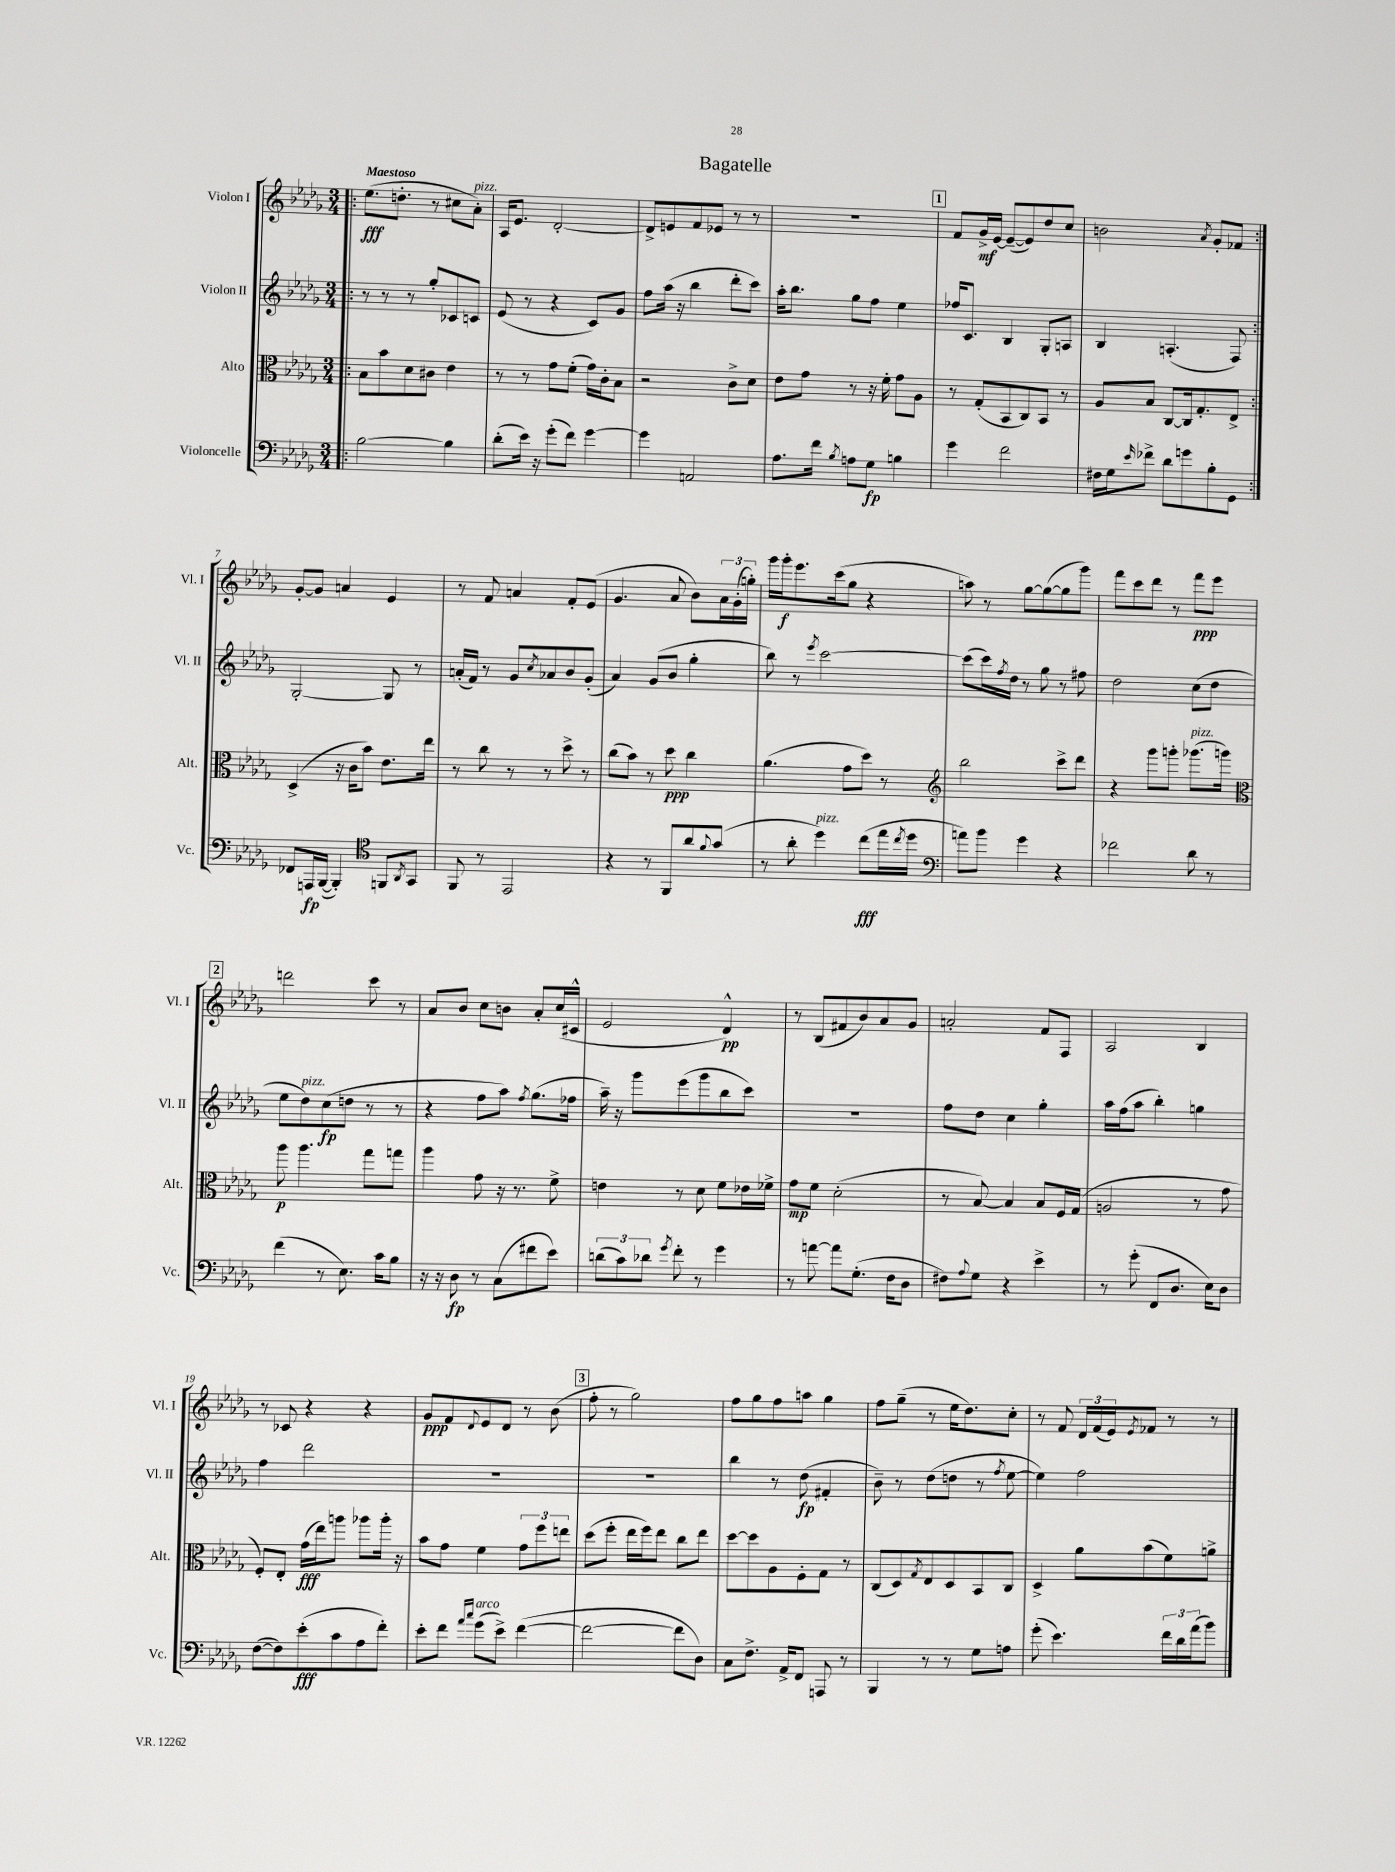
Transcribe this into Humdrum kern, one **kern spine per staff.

**kern	**dynam	**kern	**dynam	**kern	**dynam	**kern	**dynam
*part4	*part4	*part3	*part3	*part2	*part2	*part1	*part1
*staff4	*staff4	*staff3	*staff3	*staff2	*staff2	*staff1	*staff1
*I"Violoncelle	*	*I"Alto	*	*I"Violon II	*	*I"Violon I	*
*I'Vc.	*	*I'Alt.	*	*I'Vl. II	*	*I'Vl. I	*
*clefF4	*	*clefC3	*	*clefG2	*	*clefG2	*
*k[b-e-a-d-g-]	*	*k[b-e-a-d-g-]	*	*k[b-e-a-d-g-]	*	*k[b-e-a-d-g-]	*
*M3/4	*	*M3/4	*	*M3/4	*	*M3/4	*
=1!|:	=1!|:	=1!|:	=1!|:	=1!|:	=1!|:	=1!|:	=1!|:
!	!	!	!	!	!	!LO:TX:a:B:t=Maestoso	!
[2B-\	.	8B-\L	.	8r	.	(8.ee-\L	fff
.	.	8b-\	.	8r	.	.	.
.	.	.	.	.	.	8.ddn'\J	.
.	.	8d-\	.	8r	.	.	.
.	.	8c#X\J	.	8gg-'/L	.	8r	.
4B-\]	.	4e-\	.	8c-X/	.	8cc#X\L	.
!	!	!	!	!	!	!LO:TX:a:i:t=pizz.	!
.	.	.	.	8cn/J	.	8a-'\J)	.
=2	=2	=2	=2	=2	=2	=2	=2
(8d-'\L	.	8r	.	(8e-/	.	16A-/KL	.
.	.	.	.	.	.	8.e-/J	.
16e-\Jk)	.	8r	.	8r	.	.	.
16r	.	.	.	.	.	.	.
(8g-'\L	.	8g-\L	.	4r	.	[2d-'/	.
8f\J)	.	(8f'\J	.	.	.	.	.
[4g-\	.	16g-\LL)	.	8c/L)	.	.	.
.	.	16c'\J	.	.	.	.	.
.	.	8B-\J	.	8g-/J	.	.	.
=3	=3	=3	=3	=3	=3	=3	=3
4g-\]	.	2r	.	8ff\L	.	8d-^/L]	.
.	.	.	.	(16aa-\Jk	.	8en/	.
.	.	.	.	16r	.	.	.
2AAn/	.	.	.	4bb-\	.	8f/	.
.	.	.	.	.	.	8e-X/J	.
.	.	8c^\L	.	8ddd-'\L	.	8r	.
.	.	8d-\J	.	8ccc\J)	.	8r	.
=4	=4	=4	=4	=4	=4	=4	=4
8.A-\L	.	8e-\L	.	16aa-'\KL	.	2.r	.
.	.	.	.	8.bb-\J	.	.	.
.	.	8g-\J	.	.	.	.	.
16f\Jk	.	.	.	.	.	.	.
8qB-/	.	.	.	.	.	.	.
8An\L	.	8r	.	8gg-\L	.	.	.
8G-\J	fp	16r	.	8ff\J	.	.	.
.	.	16f'\	.	.	.	.	.
4Bn\	.	8g-\L	.	4ee-\	.	.	.
.	.	8A-\J	.	.	.	.	.
!!LO:REH:place=s1:t=1
=5	=5	=5	=5	=5	=5	=5	=5
4g-\	.	8r	.	16ff-X/KL	.	8f/L	.
.	.	.	.	8.c/J	.	.	.
.	.	(8G-'/L	.	.	.	16g-^/L	mf
.	.	.	.	.	.	[16e-/JJ	.
2f\	.	8BB-/	.	4B-/	.	(8e-~/L_	.
.	.	8C/)	.	.	.	8e-/])	.
.	.	8BB-/J	.	8G-'/L	.	8dd-/	.
.	.	8r	.	8An/J	.	8cc/J	.
=6	=6	=6	=6	=6	=6	=6	=6
16F#X\LL	.	8A-/L	.	4B-/	.	2bn\	.
16G-\J	.	.	.	.	.	.	.
16qqe-/	.	.	.	.	.	.	.
8f-X^\J	.	8B-/J	.	.	.	.	.
8d-\L	.	[8C/L	.	(4.An'/	.	.	.
8gn\	.	16C/k]	.	.	.	.	.
.	.	8.G-'/	.	.	.	.	.
.	.	.	.	.	.	8qa-/	.
8B-'\	.	.	.	.	.	8g-'/L	.
8GG-\J	.	8E-^/J	.	8F/)	.	8f-X/J	.
!!LO:LB:g=z
=7:|!	=7:|!	=7:|!	=7:|!	=7:|!	=7:|!	=7:|!	=7:|!
8FF-X/L	.	(4D-^/	.	[2G-'/	.	[8g-'/L	.
16AAAn/L	fp	.	.	.	.	8g-/J]	.
([16BBB-/JJ	.	.	.	.	.	.	.
4BBB-'/])	.	16r	.	.	.	4an/	.
.	.	16c\KL	.	.	.	.	.
.	.	8b-\J)	.	.	.	.	.
*clefC4	*	*	*	*	*	*	*
8FFn/L	.	8.e-\L	.	8G-/]	.	4e-/	.
8qAA-/	.	.	.	.	.	.	.
8GG-/J	.	.	.	8r	.	.	.
.	.	16ee-\Jk	.	.	.	.	.
=8	=8	=8	=8	=8	=8	=8	=8
8FF/	.	8r	.	(16an'/LL	.	8r	.
.	.	.	.	16f/JJ)	.	.	.
8r	.	8cc\	.	8r	.	8f/	.
2EE-/	.	8r	.	8g-/L	.	4an/	.
.	.	.	.	8qcc/	.	.	.
.	.	8r	.	8a-X/	.	.	.
.	.	8dd-^\	.	8b-/	.	8f'/L	.
.	.	8r	.	(8g-'/J	.	(8e-/J	.
=9	=9	=9	=9	=9	=9	=9	=9
4r	.	(8cc\L	.	4a-/)	.	4.g-/	.
.	.	8b-\J)	.	.	.	.	.
8r	.	8r	.	(8g-/L	.	.	.
8FF/L	.	8dd-\	ppp	8b-/J	.	8a-/	.
8a-/	.	4cc\	.	4gg-'\	.	8b-\L)	.
8qqf/	.	.	.	.	.	.	.
(8g-/J	.	.	.	.	.	24a-\L	.
.	.	.	.	.	.	(24g-'\	.
.	.	.	.	.	.	24ggn'\JJ)	.
=10	=10	=10	=10	=10	=10	=10	=10
8r	.	(4.a-\	.	8bb-\)	.	16ggg-\LL	.
.	.	.	.	.	.	16ggg-'\J	f
8a-'\	.	.	.	8r	.	8.eee-\	.
.	.	.	.	8qeee-/	.	.	.
!LO:TX:a:i:t=pizz.	!	!	!	!	!	!	!
4dd-\)	.	.	.	[2ccc\	.	.	.
.	.	.	.	.	.	(16ccc\k	.
.	.	8g-\L	.	.	.	8gg-\J	.
(8cc\L	fff	8dd-\J)	.	.	.	4r	.
16ee-\L	.	8r	.	.	.	.	.
8qcc/	.	.	.	.	.	.	.
16dd-\JJ	.	.	.	.	.	.	.
=11	=11	=11	=11	=11	=11	=11	=11
*clefF4	*	*clefG2	*	*	*	*	*
8an\L)	.	2bb-\	.	(8ccc\L]	.	8aan\)	.
8b-\J	.	.	.	16ccc\L)	.	8r	.
.	.	.	.	8qff/	.	.	.
.	.	.	.	16dd-\JJ	.	.	.
4g-\	.	.	.	8r	.	[8gg-\L	.
.	.	.	.	8gg-\	.	(8gg-\_	.
4r	.	8ccc^\L	.	8r	.	8gg-\]	.
.	.	8ddd-\J	.	8ff#X\	.	8ggg-\J)	.
=12	=12	=12	=12	=12	=12	=12	=12
2f-X\	.	4r	.	2dd-\	.	8fff\L	.
.	.	.	.	.	.	8ccc\	.
.	.	8ggg-\L	.	.	.	8ddd-\J	.
.	.	8gggn'\J	.	.	.	8r	.
!	!	!LO:TX:a:i:t=pizz.	!	!	!	!	!
8d-\	.	(8.ggg-X\L	.	(8cc\L	.	8fff\L	ppp
8r	.	.	.	8dd-\J	.	8eee-\J	.
.	.	16gggn\Jk)	.	.	.	.	.
!!LO:LB:g=z
!!LO:REH:place=s1:t=2
=13	=13	=13	=13	=13	=13	=13	=13
*	*	*clefC3	*	*	*	*	*
(4f\	.	8aa-\	p	8ee-\L	.	2dddn\	.
!	!	!	!	!LO:TX:a:i:t=pizz.	!	!	!
.	.	4.aa-\	.	8dd-\)	.	.	.
8r	.	.	.	(8cc\	fp	.	.
8.E-\)	.	.	.	8ddn\J	.	.	.
.	.	8gg-\L	.	8r	.	8ccc\	.
16c\KL	.	.	.	.	.	.	.
8B-\J	.	8ggn\J	.	8r	.	8r	.
=14	=14	=14	=14	=14	=14	=14	=14
16r	.	4aa-\	.	4r	.	8a-/L	.
16r	.	.	.	.	.	.	.
8D-\	fp	.	.	.	.	8b-/J	.
8r	.	8g-\	.	8ff\L	.	8cc\L	.
(8C\L	.	16r	.	8aa-\J)	.	8bn\J	.
.	.	8.r	.	.	.	.	.
.	.	.	.	8qff/	.	.	.
8f#X\	.	.	.	(8.gg-\L	.	8a-'/L	.
8e-\J)	.	8f^\	.	.	.	(16cc/L	.
.	.	.	.	16ff-X\Jk	.	16c#X^^/JJ	.
=15	=15	=15	=15	=15	=15	=15	=15
(12dn\L	.	4en\	.	16aa-~\)	.	2e-/	.
.	.	.	.	16r	.	.	.
12c\)	.	.	.	.	.	.	.
.	.	.	.	8ggg-\L	.	.	.
12d-X\J	.	.	.	.	.	.	.
8qg-/	.	.	.	.	.	.	.
8f'\	.	8r	.	(8eee-\	.	.	.
8r	.	8d-\	.	8ggg-\	.	.	.
4g-\	.	8f\L	.	8bb-\	.	4d-^^/)	pp
.	.	16e-X\L	.	8ccc\J)	.	.	.
.	.	16f-X^\JJ	.	.	.	.	.
=16	=16	=16	=16	=16	=16	=16	=16
8r	.	8g-\L	mp	2.r	.	8r	.
[8an\	.	8f\J	.	.	.	(8B-/L	.
8a\L]	.	(2d-'\	.	.	.	8f#X/	.
(8.G-'\J	.	.	.	.	.	8b-/)	.
.	.	.	.	.	.	8a-/	.
16F\KL	.	.	.	.	.	.	.
8D-\J	.	.	.	.	.	8g-/J	.
=17	=17	=17	=17	=17	=17	=17	=17
8F#X\L)	.	8r	.	8ff\L	.	2an'/	.
8qqA-/	.	.	.	.	.	.	.
8G-\J	.	[8B-/)	.	8dd-\J	.	.	.
4r	.	4B-/]	.	4cc\	.	.	.
4e-^\	.	8B-/L	.	4gg-'\	.	8f/L	.
.	.	16F/L	.	.	.	8F/J	.
.	.	(16G-/JJ	.	.	.	.	.
=18	=18	=18	=18	=18	=18	=18	=18
8r	.	2An/	.	16aa-\LL	.	2A-/	.
.	.	.	.	(16ff\J	.	.	.
(8g-'\	.	.	.	8aa-\J	.	.	.
8FF/L	.	.	.	4bb-'\)	.	.	.
8.D-/J	.	.	.	.	.	.	.
.	.	8r	.	4ggn\	.	4B-/	.
16E-\KL)	.	.	.	.	.	.	.
8D-\J	.	8g-\	.	.	.	.	.
!!LO:LB:g=z
=19	=19	=19	=19	=19	=19	=19	=19
([8F\L	.	8F'/L)	.	4ff\	.	8r	.
8F\])	.	8E-'/J	.	.	.	8c-X/	.
(8e-'\	fff	(16g-\LL	fff	2ddd-\	.	4r	.
.	.	16ee-\J)	.	.	.	.	.
8c\	.	8aan\J	.	.	.	.	.
8A-\	.	8aa-X\L	.	.	.	4r	.
8f'\J)	.	16aa-'\Jk	.	.	.	.	.
.	.	16r	.	.	.	.	.
=20	=20	=20	=20	=20	=20	=20	=20
8e-'\L	.	8b-\L	.	2.r	.	8g-/L	ppp
8f\J	.	8g-\J	.	.	.	8f/	.
16qqa-/LL	.	.	.	.	.	.	.
16qqcc/JJ	.	.	.	.	.	8qqd-/	.
!LO:TX:a:i:t=arco	!	!	!	!	!	!	!
(8g-\L	.	4f\	.	.	.	8e-/	.
8e-^\J)	.	.	.	.	.	8d-/J	.
([4f\	.	12g-\L	.	.	.	8r	.
.	.	12ff\	.	.	.	.	.
.	.	.	.	.	.	(8b-\	.
.	.	12een\J	.	.	.	.	.
!!LO:REH:place=s1:t=3
=21	=21	=21	=21	=21	=21	=21	=21
2f\_	.	(8dd-\L	.	2.r	.	8ff'\	.
.	.	8ff'\J	.	.	.	8r	.
.	.	16ee-\LL	.	.	.	2gg-\)	.
.	.	16ff\J)	.	.	.	.	.
.	.	8ee-\J	.	.	.	.	.
8f\L]	.	8cc\L	.	.	.	.	.
8D-\J)	.	8ee-\J	.	.	.	.	.
=22	=22	=22	=22	=22	=22	=22	=22
8C\L	.	[8dd-\L	.	4bb-\	.	8ff\L	.
8.F^\J	.	8dd-\]	.	.	.	8gg-\	.
.	.	8A-\	.	8r	.	8ff\	.
16AA-^/KL	.	.	.	.	.	.	.
8FF/J	.	8F'\	.	(8dd-\	fp	8aan\J	.
8AAAn/	.	8G-\J	.	4f#X'/	.	4gg-\	.
8r	.	8r	.	.	.	.	.
=23	=23	=23	=23	=23	=23	=23	=23
4BBB-/	.	(8C/L	.	8b-~\)	.	8ff\L	.
.	.	8D-/)	.	8r	.	(8gg-~\J	.
.	.	8qG-/	.	.	.	.	.
8r	.	8E-/	.	(8dd-\L	.	8r	.
8r	.	8D-/	.	8ddn\J	.	16ee-\KL	.
.	.	.	.	.	.	8.dd-\)	.
8G-\L	.	8BB-/	.	8r	.	.	.
.	.	.	.	8qff/	.	.	.
8An\J	.	8C/J	.	[8ee-\	.	8cc'\J	.
=24	=24	=24	=24	=24	=24	=24	=24
(8g-'\	.	4D-^/	.	4ee-\])	.	8r	.
4.e-\)	.	.	.	.	.	8f/	.
.	.	8a-\L	.	2ff\	.	24d-/LL	.
.	.	.	.	.	.	(24f/	.
.	.	.	.	.	.	24e-/J)	.
.	.	.	.	.	.	8qe-/	.
.	.	(8b-\	.	.	.	8f-X/J	.
24f\LL	.	8f\)	.	.	.	8r	.
24d-\	.	.	.	.	.	.	.
(24a-\J	.	.	.	.	.	.	.
8b-\J)	.	8an^\J	.	.	.	8r	.
==	==	==	==	==	==	==	==
*-	*-	*-	*-	*-	*-	*-	*-
